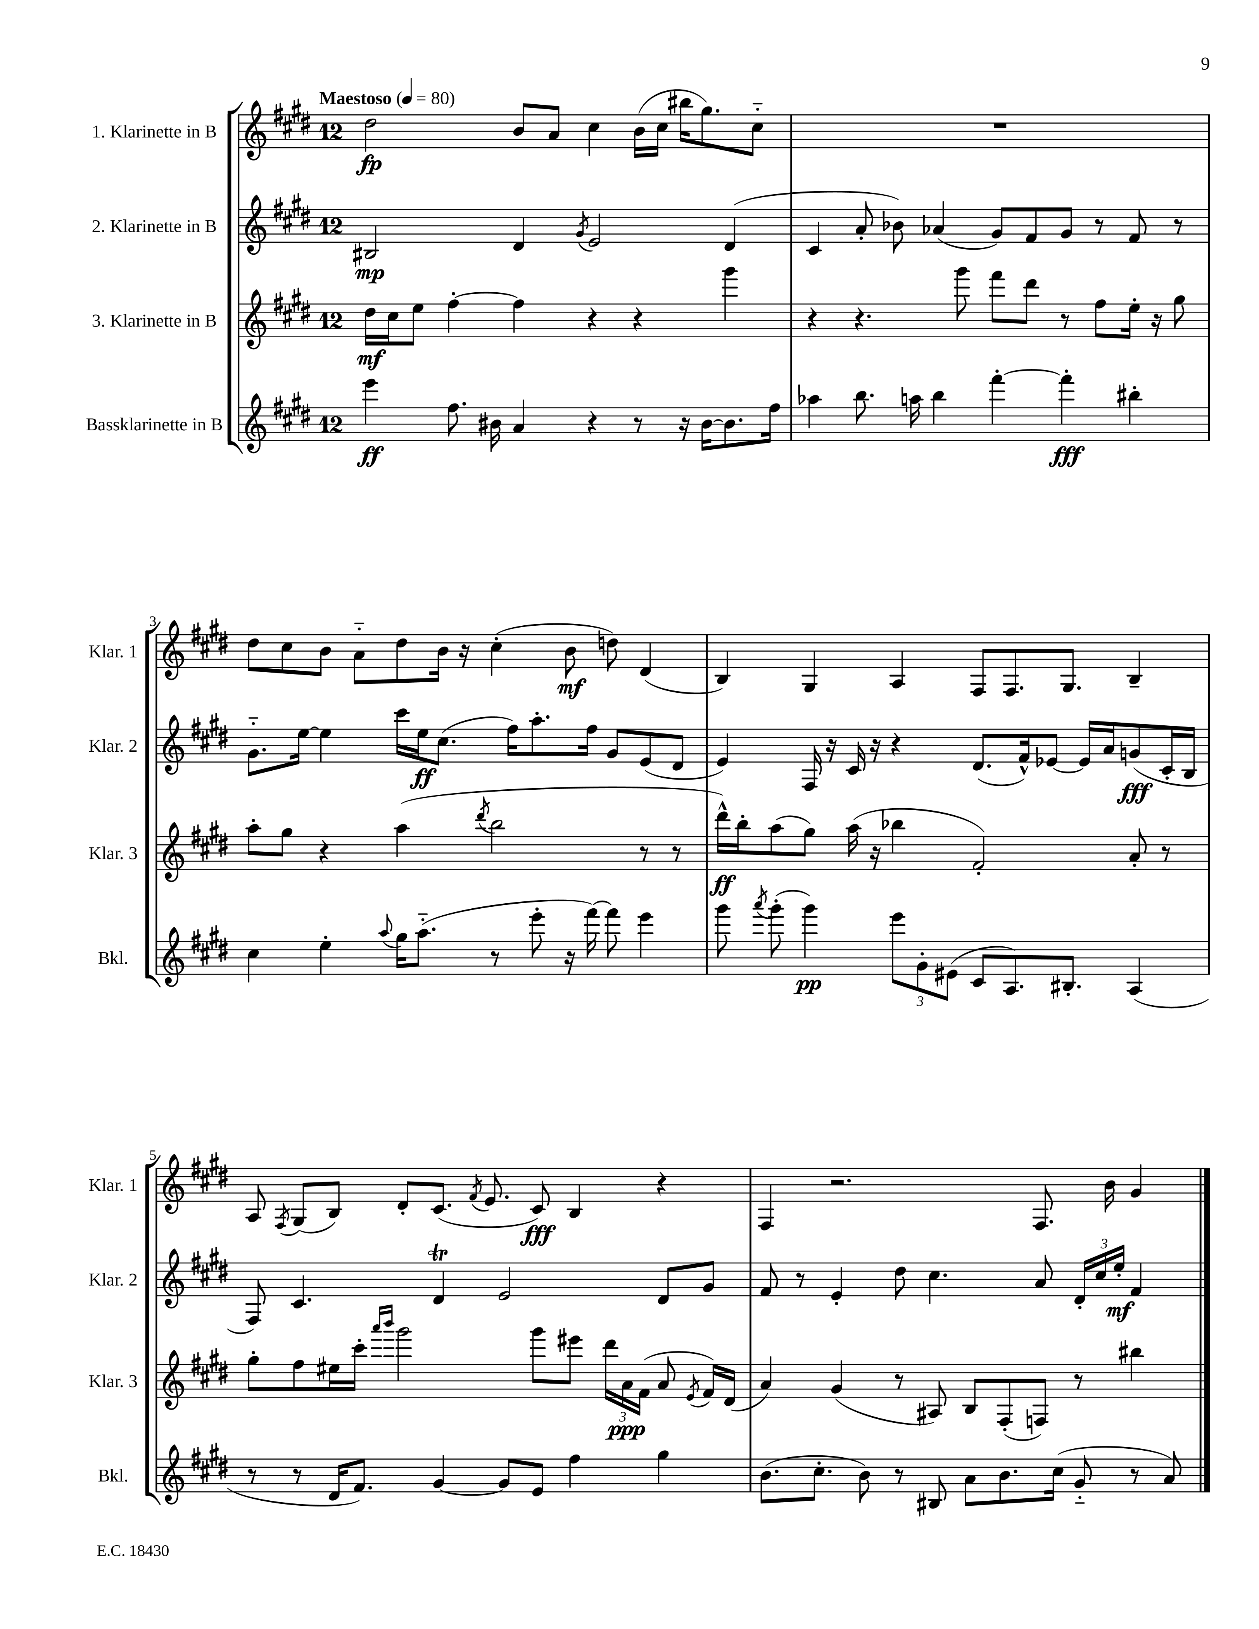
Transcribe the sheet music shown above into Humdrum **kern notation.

**kern	**kern	**kern	**kern
*staff4	*staff3	*staff2	*staff1
*clefG2	*clefG2	*clefG2	*clefG2
*k[f#c#g#d#]	*k[f#c#g#d#]	*k[f#c#g#d#]	*k[f#c#g#d#]
*M12/8	*M12/8	*M12/8	*M12/8
*MM80	*MM80	*MM80	*MM80
4eee	16dd#	2B#	2dd#
.	16cc#	.	.
.	8ee	.	.
8.ff#	[4ff#'	.	.
16b#	.	.	.
4a	4ff#]	4d#	8b
.	.	.	8a
.	.	8qg#	.
4r	4r	2e	4cc#
8r	4r	.	(16b
.	.	.	16cc#
16r	.	.	16bb#
[16b#	.	.	8.gg#)
8.b#]	4ggg#	(4d#	.
.	.	.	8cc#'~
16ff#	.	.	.
=	=	=	=
4aa-	4r	4c#	1.r
8.bb	4.r	8a'	.
.	.	8b-)	.
16aa	.	.	.
4bb	.	(4a-	.
.	8ggg#	.	.
[4fff#'	8fff#	8g#)	.
.	8ddd#	8f#	.
4fff#']	8r	8g#	.
.	8ff#	8r	.
4bb#'	16ee'	8f#	.
.	16r	.	.
.	8gg#	8r	.
=	=	=	=
4cc#	8aa'	8.g#'~	8dd#
.	8gg#	.	8cc#
.	.	[16ee	.
4ee'	4r	4ee]	8b
.	.	.	8a'~
8qqaa	.	.	.
16gg#	(4aa	16ccc#	8dd#
(8.aa'~	.	16ee	.
.	.	(8.cc#	16b
.	.	.	16r
.	8qddd#	.	.
8r	2bb	.	(4cc#'
.	.	16ff#)	.
8eee'	.	8.aa'	.
16r	.	.	8b
[16fff#)	.	16ff#	.
8fff#]	.	8g#	8dd)
4eee	8r	(8e	(4d#
.	8r	8d#	.
=	=	=	=
8ggg#	16ddd#^^)	4e)	4B)
.	16bb'	.	.
8qaaa	.	.	.
(8ggg#'	(8aa	.	.
4ggg#)	8gg#)	16F#	4G#
.	.	16r	.
.	(16aa	16c#	.
.	16r	16r	.
12eee	4bb-	4r	4A
12g#'	.	.	.
(12e#	.	.	.
8c#	2f#')	(8.d#	8F#
8.A)	.	.	8.F#
.	.	16f#^^)	.
.	.	[8e-	.
8.B#'	.	.	8.G#
.	.	16e-]	.
.	.	16a	.
(4A	8a'	(8g	4B~
.	8r	16c#'	.
.	.	16B	.
=	=	=	=
8r	8gg#'	8F#)	8A
.	.	.	8qF#
8r	8ff#	4.c#	(8G#
16d#	16ee#	.	8B)
8.f#)	16ccc#'	.	.
.	16qqaaa	.	.
.	16qqbbb	.	.
.	2ggg#	.	8d#'
[4g#	.	4d#	(8.c#
.	.	.	8qf#
.	.	.	8.e
8g#]	.	2e	.
8e	8ggg#	.	8c#)
4ff#	8eee#	.	4B
.	24ddd#	.	.
.	24a	.	.
.	(24f#	.	.
4gg#	8a	8d#	4r
.	8qe	.	.
.	16f#)	8g#	.
.	(16d#	.	.
=	=	=	=
(8.b	4a)	8f#	4F#
.	.	8r	.
8.cc#'	.	.	.
.	(4g#	4e'	2.r
8b)	.	.	.
8r	8r	8dd#	.
8B#	8A#)	4.cc#	.
8a	8B	.	.
8.b	(8F#'	.	.
.	8F)	8a	8.F#
(16cc#	.	.	.
8g#'~	8r	24d#'	.
.	.	24cc#	.
.	.	.	16b
.	.	24ee'	.
8r	4bb#	4f#	4g#
8a)	.	.	.
==	==	==	==
*-	*-	*-	*-
